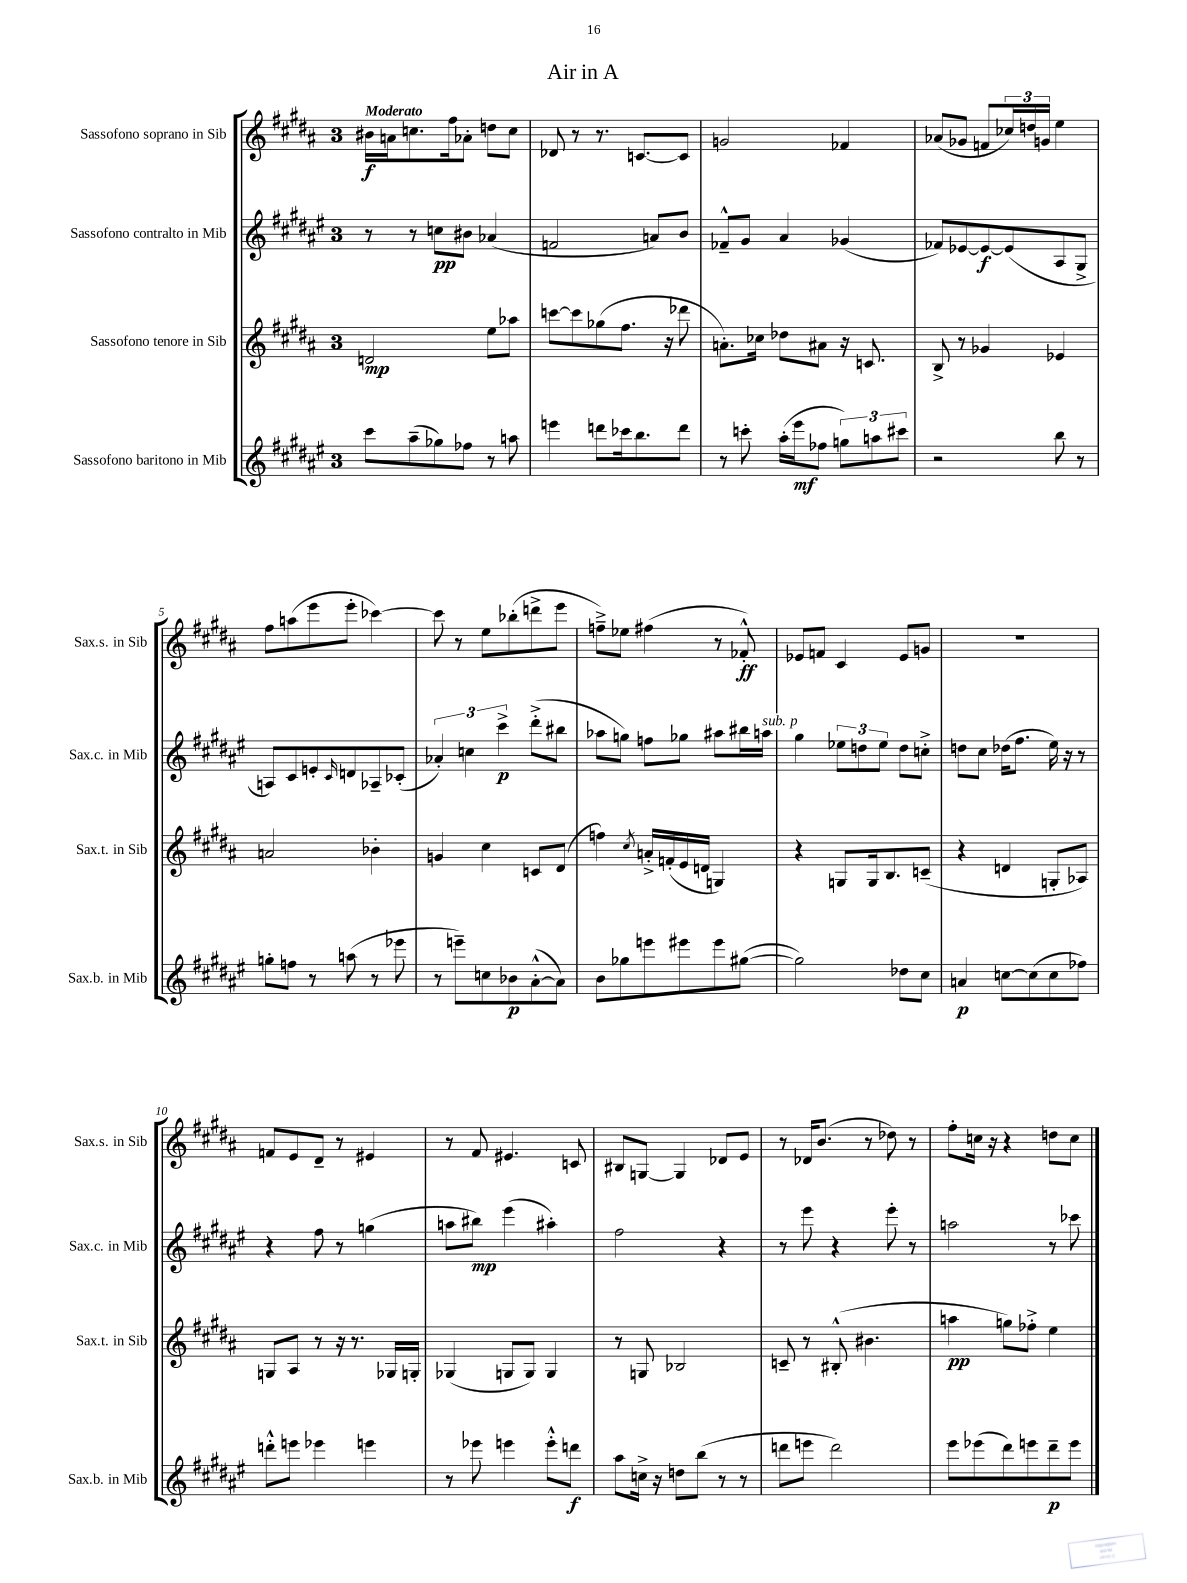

**kern	**dynam	**kern	**dynam	**kern	**dynam	**kern	**dynam
*part4	*part4	*part3	*part3	*part2	*part2	*part1	*part1
*staff4	*staff4	*staff3	*staff3	*staff2	*staff2	*staff1	*staff1
*I"Sassofono baritono in Mib	*	*I"Sassofono tenore in Sib	*	*I"Sassofono contralto in Mib	*	*I"Sassofono soprano in Sib	*
*I'Sax.b. in Mib	*	*I'Sax.t. in Sib	*	*I'Sax.c. in Mib	*	*I'Sax.s. in Sib	*
*clefG2	*	*clefG2	*	*clefG2	*	*clefG2	*
*k[f#c#g#d#a#e#]	*	*k[f#c#g#d#a#]	*	*k[f#c#g#d#a#e#]	*	*k[f#c#g#d#a#]	*
*M3/4	*	*M3/4	*	*M3/4	*	*M3/4	*
=1	=1	=1	=1	=1	=1	=1	=1
!	!	!	!	!	!	!LO:TX:a:B:t=Moderato	!
8ccc#\L	.	2dn/	mp	8r	.	16b#X\LL	f
.	.	.	.	.	.	16an\J	.
(8aa#~\	.	.	.	8r	.	8.ccn\	.
8gg-X\)	.	.	.	8ccn\L	pp	.	.
.	.	.	.	.	.	16ff#\k	.
8ff-X\J	.	.	.	8b#X\J	.	8a-X'\J	.
8r	.	8ee\L	.	(4a-X/	.	8ddn\L	.
8aan\	.	8aa-X\J	.	.	.	8cc\J	.
=2	=2	=2	=2	=2	=2	=2	=2
4eeen\	.	[8cccn\L	.	2fn/	.	8d-X/	.
.	.	8ccc\]	.	.	.	8r	.
8dddn\L	.	(8gg-X\	.	.	.	8.r	.
16ccc-X\k	.	8.ff#\J	.	.	.	.	.
8.bb\	.	.	.	.	.	[8.cn/L	.
.	.	.	.	8an/L)	.	.	.
.	.	16r	.	.	.	.	.
8ddd\J	.	8ddd-X\	.	8b/J	.	8c/J]	.
=3	=3	=3	=3	=3	=3	=3	=3
8r	.	8.an'\L)	.	8f-X~^^/L	.	2gn/	.
8cccn'\	.	.	.	8g#/J	.	.	.
.	.	16cc-X\Jk	.	.	.	.	.
(16aa#'\LL	.	8dd-X\L	.	4a#/	.	.	.
16eee#\J	mf	.	.	.	.	.	.
8ff-X\J	.	8a#X\J	.	.	.	.	.
12ggn\L)	.	16r	.	(4g-X/	.	4f-X/	.
.	.	8.cn/	.	.	.	.	.
12aan\	.	.	.	.	.	.	.
12ccc#X\J	.	.	.	.	.	.	.
=4	=4	=4	=4	=4	=4	=4	=4
2r	.	8B^/	.	8f-X/L)	.	(8a-X/L	.
.	.	8r	.	[8e-X/	.	8g-X/J	.
.	.	4g-X/	.	8e-/_	f	8fn/L	.
.	.	.	.	(8e-/]	.	24cc-X/L)	.
.	.	.	.	.	.	24ddn/	.
.	.	.	.	.	.	24gn/JJ	.
8bb\	.	4e-X/	.	8A#/	.	4ee\	.
8r	.	.	.	8G#^/J	.	.	.
!!LO:LB:g=z
=5	=5	=5	=5	=5	=5	=5	=5
8ggn'\L	.	2an/	.	8An/L)	.	8ff#\L	.
8ffn\J	.	.	.	8c#/	.	(8aan\	.
8r	.	.	.	8en'/	.	8eee\	.
.	.	.	.	16qqc#/	.	.	.
(8aan\	.	.	.	8dn/	.	8eee'\J	.
8r	.	4b-X'\	.	8A-X~/	.	[4ccc-X\)	.
8eee-X\	.	.	.	(8c-X'/J	.	.	.
=6	=6	=6	=6	=6	=6	=6	=6
8r	.	4gn/	.	6a-X'/)	.	8ccc-\]	.
8eeen~\L)	.	.	.	.	.	8r	.
.	.	.	.	6ccn\	.	.	.
8ccn\	.	4cc#\	.	.	.	8ee\L	.
.	.	.	.	6ccc#^\	p	.	.
8b-X\	p	.	.	.	.	(8bb-X'\	.
([8a#'^^\	.	8cn/L	.	(8ddd#'^\L	.	8dddn^\	.
8a#\J])	.	(8d#/J	.	8bb#X\J	.	8eee\J	.
=7	=7	=7	=7	=7	=7	=7	=7
8b\L	.	4ffn\)	.	8aa-X\L	.	8ffn~^\L)	.
8gg-X\	.	.	.	8ggn\J)	.	8ee-X\J	.
.	.	8qcc#/	.	.	.	.	.
8eeen\	.	16an'^/LL	.	8ffn\L	.	(4ff#X\	.
.	.	(16fn'/	.	.	.	.	.
8eee#X\	.	16e/	.	8gg-X\J	.	.	.
.	.	16dn/JJ	.	.	.	.	.
8eee#\	.	4Gn/)	.	8aa#X\L	.	8r	.
([8gg#X\J	.	.	.	16bb#X\L	.	8f-X'^^/)	ff
!	!	!	!	!LO:TX:a:i:t=sub. p	!	!	!
.	.	.	.	16aan\JJ	.	.	.
=8	=8	=8	=8	=8	=8	=8	=8
2gg#\])	.	4r	.	4gg#\	.	8e-X/L	.
.	.	.	.	.	.	8fn/J	.
.	.	8Gn/L	.	12ee-X\L	.	4c#/	.
.	.	.	.	12ddn\	.	.	.
.	.	16G/k	.	.	.	.	.
.	.	.	.	12ee-\J	.	.	.
.	.	8.B/	.	.	.	.	.
8dd-X\L	.	.	.	8dd\L	.	8e-/L	.
8cc#\J	.	(8cn~/J	.	8ccn'^\J	.	8gn/J	.
=9	=9	=9	=9	=9	=9	=9	=9
4an/	p	4r	.	8ddn\L	.	2.r	.
.	.	.	.	8cc#\J	.	.	.
[8ccn\L	.	4dn/	.	(16dd-X\KL	.	.	.
.	.	.	.	8.ff#\J	.	.	.
(8cc\]	.	.	.	.	.	.	.
8cc\	.	8Gn'/L	.	16ee#\)	.	.	.
.	.	.	.	16r	.	.	.
8ff-X\J)	.	8A-X/J)	.	8r	.	.	.
!!LO:LB:g=z
=10	=10	=10	=10	=10	=10	=10	=10
8dddn'^^\L	.	8Gn/L	.	4r	.	8fn/L	.
8eeen\J	.	8A#/J	.	.	.	8e/	.
4eee-X\	.	8r	.	8ff#\	.	8d#~/J	.
.	.	16r	.	8r	.	8r	.
.	.	8.r	.	.	.	.	.
4eeen\	.	.	.	(4ggn\	.	4e#X/	.
.	.	16G-X/LL	.	.	.	.	.
.	.	16Gn'/JJ	.	.	.	.	.
=11	=11	=11	=11	=11	=11	=11	=11
8r	.	(4G-X/	.	8aan\L	.	8r	.
8eee-X\	.	.	.	8bb#X\J)	mp	8f#/	.
4eeen\	.	8Gn/L	.	(4eee#\	.	4.e#X/	.
.	.	8G/J)	.	.	.	.	.
8eee'^^\L	.	4G/	.	4aa#X'\)	.	.	.
8dddn\J	f	.	.	.	.	8cn/	.
=12	=12	=12	=12	=12	=12	=12	=12
8aa#\L	.	8r	.	2ff#\	.	8B#X/L	.
16ccn^\Jk	.	8Gn/	.	.	.	[8Gn/J	.
16r	.	.	.	.	.	.	.
8ddn\L	.	2B-X/	.	.	.	4G/]	.
(8bb\J	.	.	.	.	.	.	.
8r	.	.	.	4r	.	8d-X/L	.
8r	.	.	.	.	.	8e/J	.
=13	=13	=13	=13	=13	=13	=13	=13
8dddn\L	.	8cn~/	.	8r	.	8r	.
8eeen\J	.	8r	.	8eee#\	.	16d-X/KL	.
.	.	.	.	.	.	(8.b/J	.
2ddd\)	.	(8B#X'^^/	.	4r	.	.	.
.	.	4.b#X\	.	.	.	8r	.
.	.	.	.	8eee#'\	.	8dd-X\)	.
.	.	.	.	8r	.	8r	.
=14	=14	=14	=14	=14	=14	=14	=14
8eee#\L	.	4aan\	pp	2aan\	.	8ff#'\L	.
(8eee-X\	.	.	.	.	.	16ccn\Jk	.
.	.	.	.	.	.	16r	.
8ddd#\)	.	8ggn\L)	.	.	.	4r	.
8eeen\	.	8ff-X'^\J	.	.	.	.	.
8ddd#~\	p	4ee\	.	8r	.	8ddn\L	.
8eee\J	.	.	.	8ccc-X\	.	8cc\J	.
==	==	==	==	==	==	==	==
*-	*-	*-	*-	*-	*-	*-	*-
